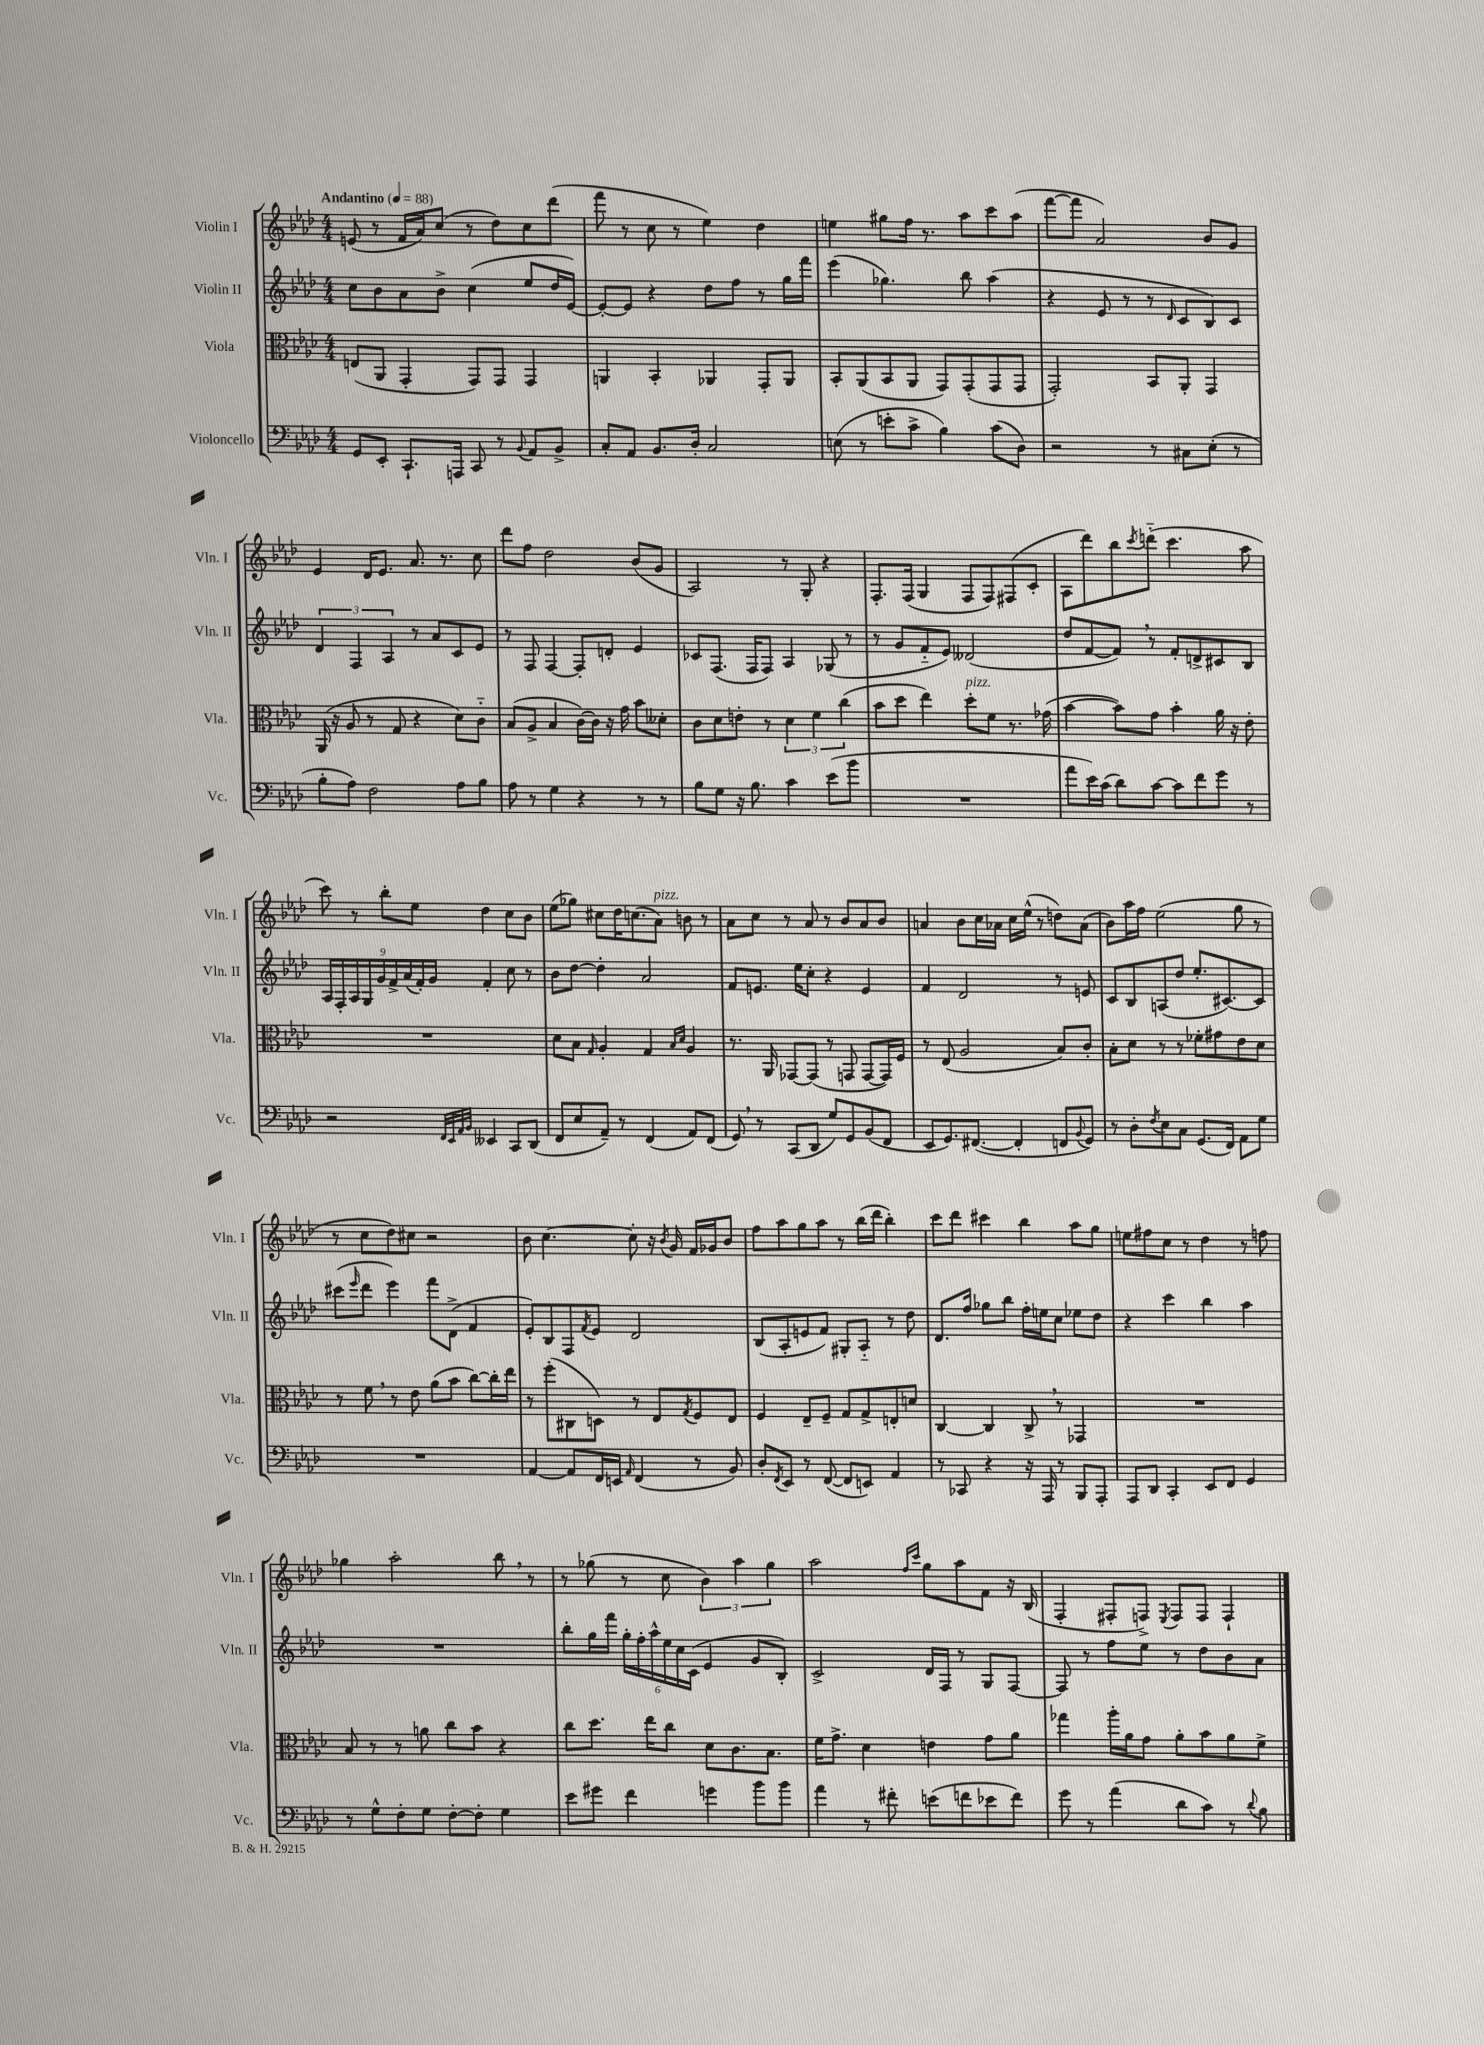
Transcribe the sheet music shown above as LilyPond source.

<<
\new StaffGroup <<
\new Staff = "s0" \with { instrumentName = "Violin I" shortInstrumentName = "Vln. I" } {
    \clef treble \key aes \major \numericTimeSignature \time 4/4 \tempo "Andantino" 4 = 88
    e'8( r8 f'16 aes'16) c''8( r8 des''8) c''8 des'''8( |
    f'''8 r8 c''8 r8 ees''4) des''4 |
    e''4 gis''8 f''16 r8. aes''8 c'''8 aes''8( |
    f'''8~ f'''8 aes'2) bes'8 g'8 |
    ees'4 des'16 ees'8. aes'8. r8. c''8 |
    des'''8 f''8 des''2 bes'8( g'8 |
    aes2) r8 g8-. r4 |
    f8.-. f16( g4 f8 f8) fis8( c'8-. |
    aes8 des'''8) bes''8 \acciaccatura { c'''8 } d'''8-_( c'''4. aes''8 |
    c'''8) r8 bes''8-. ees''8 des''4 c''8 bes'8 |
    ees''8( ges''8) cis''8 des''16 c''8.( aes'8^\markup { \italic "pizz." }) b'8 r8 |
    aes'8 c''8 r8 aes'8 r8 bes'8 aes'8 bes'8 |
    a'4 bes'8 c''16 aes'16 c''16 ees''16-^( r8 d''8) aes'8( |
    bes'8) aes''16 f''16 ees''2( g''8 r8 |
    r8 c''8 des''8) cis''8 r2 |
    bes'8 c''4.~ c''8-. r16 \acciaccatura { bes'8 } g'16 f'16 ges'16 bes'8 |
    f''8 aes''8 g''8 aes''8 r8 bes''16( des'''16 bes''4-.) |
    c'''8 des'''8 cis'''4 bes''4 aes''8 g''8 |
    e''8 fis''8 c''8 r8 des''4 r8 f''8 |
    ges''4 aes''2-. bes''8 \breathe r8 |
    r8 ges''8( r8 c''8 \tuplet 3/2 { bes'4) aes''4 ges''4 } |
    aes''2 \grace { f''16 c'''16 } g''8 aes''8 f'8 r16 bes16( |
    f4-. fis8-. f8->) \acciaccatura { ees8 } f8 f8 f4-! \bar "|." |
}
\new Staff = "s1" \with { instrumentName = "Violin II" shortInstrumentName = "Vln. II" } {
    \clef treble \key aes \major \numericTimeSignature \time 4/4
    c''8 bes'8 aes'8 bes'8-> c''4( ees''8 des''16 ees'16~) |
    ees'8~-. ees'8 r4 des''8 f''8 r8 g''16 f'''16 |
    ees'''4( ges''4.) bes''8 aes''4( |
    r4 ees'8 r8 r8 \grace { des'16 } c'8 bes8) c'8 |
    \tuplet 3/2 { des'4 f4 aes4 } r8 aes'8 c'8 ees'8 |
    r8 f8 f4~ f8-. d'8-. ees'4 |
    ces'8 f8.( f16 f8) aes4 ges8( r8 |
    r8 g'8 f'8-_ ees'8) deses'2( |
    des''8 f'8~ f'8) \breathe r8 f'8-. d'8-> cis'8 bes8 |
    \tuplet 9/8 { aes16 f16-. aes16 g16 g'16 f'16-> aes'16( f'16-.) g'16 } f'4-. c''8 r8 |
    bes'8 des''8~ des''4-. aes'2 |
    f'8 e'8. ees''16 c''8-. r4 e'4 |
    f'4 des'2 r8 e'8 |
    c'8 bes8 a8( des''8 ees''8.-. cis'8.~) cis'8 |
    cis'''8( \grace { ees'''16 } des'''8 ees'''4) f'''8 des'8->( f'4 |
    ees'8-.) bes8 f8 \acciaccatura { f'8 } ees'8 des'2 |
    bes8( aes8-. e'8 f'8) gis8-. aes8-_ r8 des''8 |
    des'8. f''16 ges''8 bes''8 f''16-. e''16 c''8 ees''8 des''8 |
    r4 c'''4 bes''4 aes''4 |
    R1 |
    bes''8-. g''16 f'''16 \tuplet 6/4 { g''16-. f''16-. aes''16-^ ees''16 c''16 c'16( } ees'4 g'8 bes8-.) |
    c'2-> des'16 f16 r8 g8 f8~ |
    f8 r8 f''8 ees''8 r8 des''8 bes'8 aes'8 \bar "|." |
}
\new Staff = "s2" \with { instrumentName = "Viola" shortInstrumentName = "Vla." } {
    \clef alto \key aes \major \numericTimeSignature \time 4/4
    e8( aes,8 g,4-. g,8) g,8 g,4 |
    a,4 bes,4-. aes,4 g,8-. aes,8 |
    bes,8-. aes,8( bes,8 aes,8 g,8) g,8-.( g,8 g,8 |
    g,2-.) bes,8 aes,8-. g,4 |
    aes,16( r16 aes8 r8 g8 r4 des'8) c'8-_ |
    bes8( aes8-> bes4 c'16~) c'16 r16 g'16 bes'8 deses'8-. |
    c'8 des'8 e'8-. r8 \tuplet 3/2 { des'4 f'4 c''4( } |
    bes'8 des''8 ees''4) des''8-.^\markup { \italic "pizz." } f'8 r8. ges'16( |
    bes'4~ bes'8) g'8 bes'4-. aes'16 r16 ees'8-. |
    R1 |
    des'8 bes8 \grace { g16 } aes4-. g4 \grace { bes16 des'16 } aes4 |
    r8. aes,16 ges,8~ ges,8( r8 g,8 g,8~ g,16) f16 |
    r8 ees8( aes2 bes8) c'8-. |
    bes8-. des'8 r8 r8 fes'8-. gis'8 ees'8 des'8 |
    r8 f'8 \breathe r8 ees'8 aes'8( bes'8 c''8~) c''16-. ees''16 |
    r8 f''8-.( cis8 d8) r8 ees8 \acciaccatura { g8 } f8 ees8 |
    f4 ees8-- f8-- g8 g8-> e8-. d'8 |
    c4~ c4 c8-> \breathe r8 ges,4 |
    R1 |
    bes8 r8 r8 a'8 c''8 bes'8 r4 |
    c''8 des''8. ees''16 c''8 des'8 c'8. bes8. |
    f'16 g'8.-> des'4 e'4 g'8 aes'8 |
    ges''4 aes''16-. aes'16 g'8 aes'8-. bes'8 aes'8 f'8-> \bar "|." |
}
\new Staff = "s3" \with { instrumentName = "Violoncello" shortInstrumentName = "Vc." } {
    \clef bass \key aes \major \numericTimeSignature \time 4/4
    g,8 ees,8-. c,8.-! a,,16 c,8 r8 \appoggiatura { bes,8 } aes,8 bes,8-> |
    c8-. aes,8 bes,8. des16-. c2 |
    e8( r8 e'8-. c'8-> bes4) c'8( des8) |
    r2 r8 cis8 ees8-.( r8 |
    bes8-. aes8) f2 aes8 bes8 |
    aes8 r8 g4 r4 r8 r8 |
    bes8 g8 r16 bes8. c'4 ees'8( bes'8 |
    R1 |
    aes'8 ees'16) c'16( des'8) c'8~ c'8 f'8 g'8 r8 |
    r2 \grace { f,32 ees,32 aes,32 bes,32 } eeses,4 c,8 des,8( |
    f,8 ees8 aes,8--) r8 f,4( aes,8) f,8( |
    g,8) \breathe r8 c,8( des,8 g8) g,8 bes,8( f,8 |
    ees,8 g,8.) fis,8.~( fis,4-. f,8 \appoggiatura { bes,8 } g,8) |
    r8 des8-. \acciaccatura { f8 } ees8 c8 g,8.( f,16) aes,8 g8 |
    R1 |
    aes,4~ aes,8 f,16 e,16 \grace { aes,16 } f,4( r8 bes,8) |
    des8-. \acciaccatura { f,8 } ees,8 r8 f,8~( f,8 e,8) aes,4 |
    r8 ces,8 r4 r16 aes,,16 r8 bes,,8 aes,,8-. |
    aes,,8 des,8 c,4-. ees,8 f,8 g,4 |
    r8 g8-^ f8-. g8 f8~-. f8-. g4 |
    ees'8 gis'8 f'4 g'4 bes'8 bes'8 |
    aes'4 r8 fis'8-. e'8( f'8 ees'8 f'8) |
    g'8 r8 aes'4( des'8 c'8) r8 \appoggiatura { des'8 } bes8 \bar "|." |
}
>>
>>
\layout { \context { \Score \remove "Bar_number_engraver" } }
